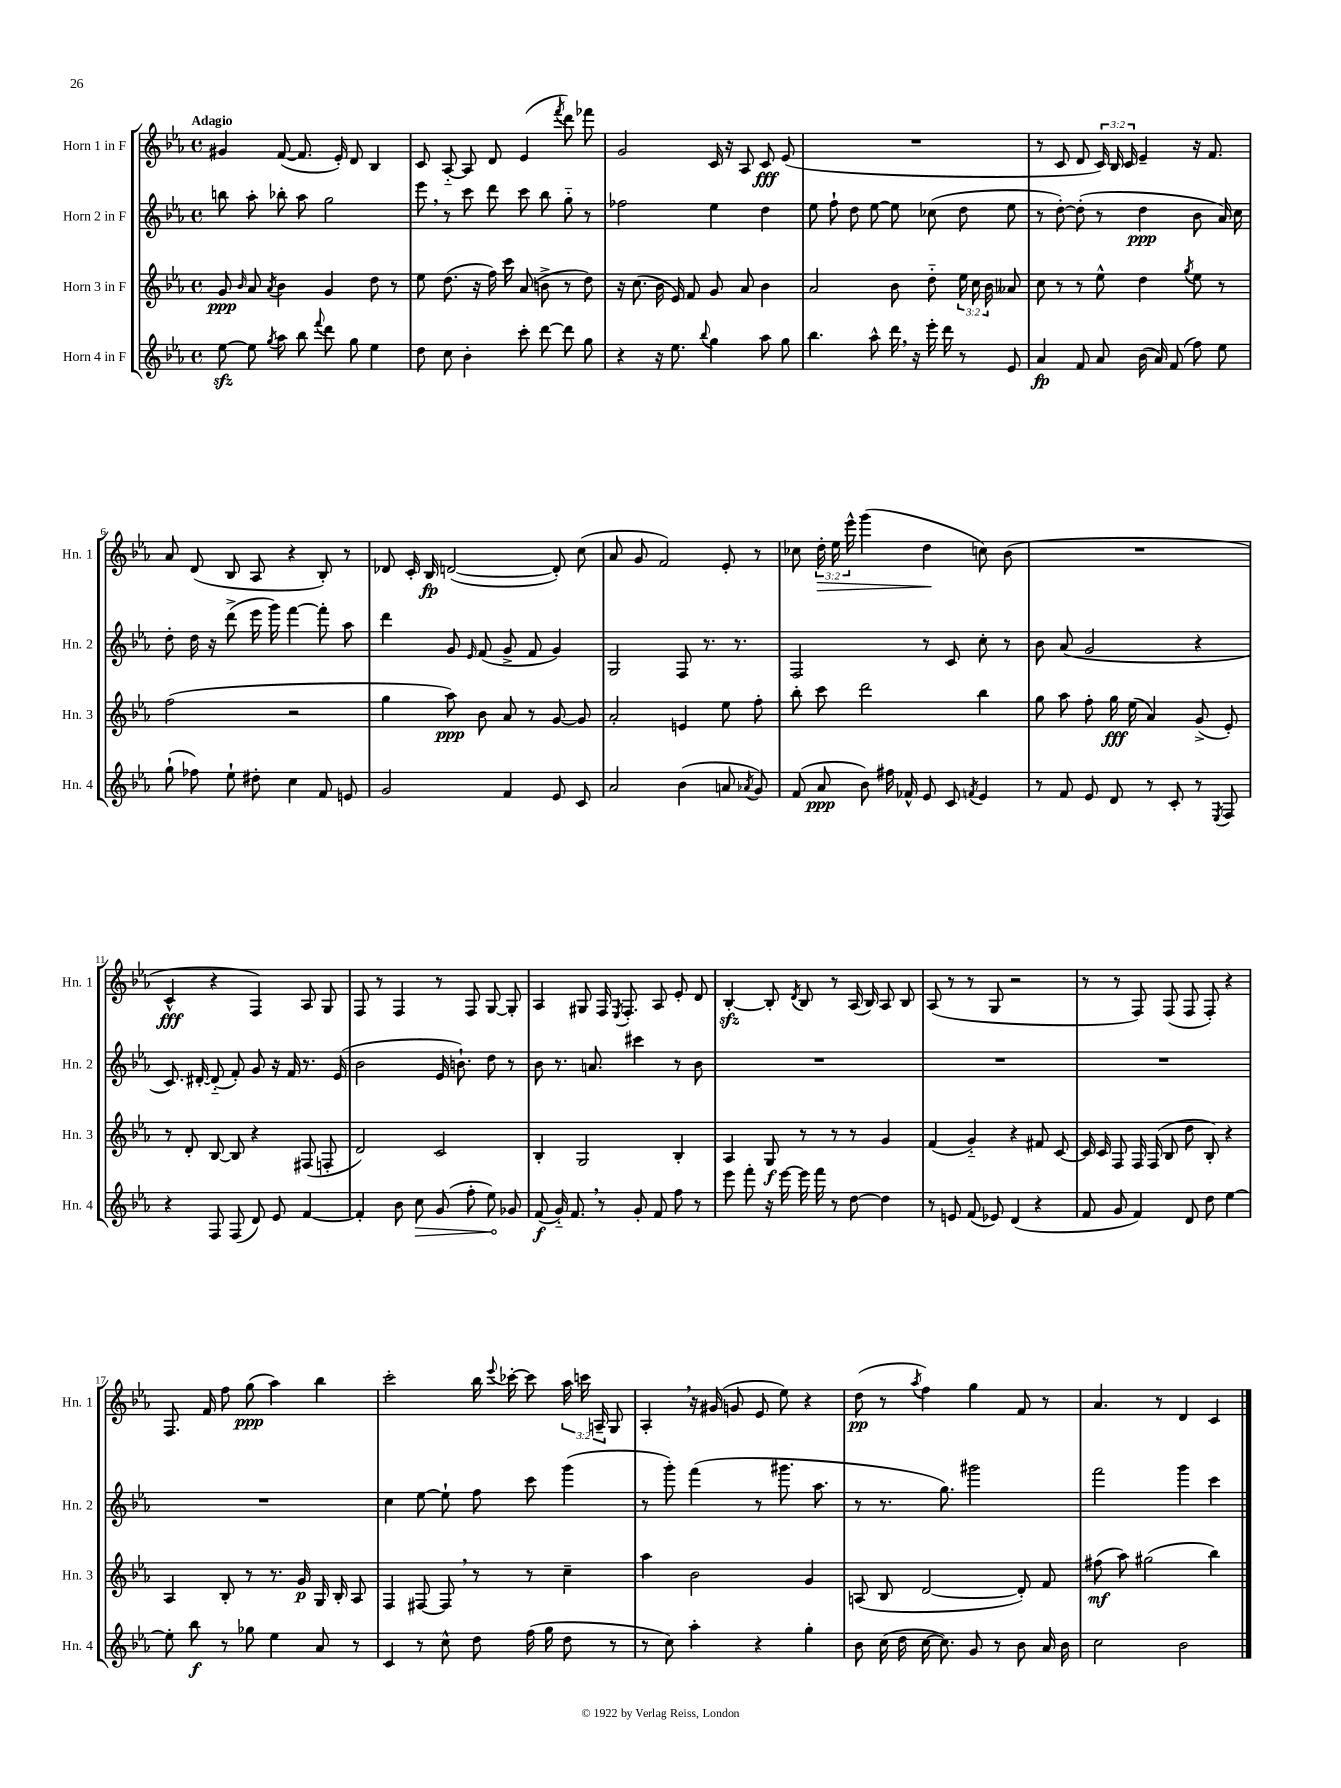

**kern	**kern	**kern	**kern
*staff4	*staff3	*staff2	*staff1
*clefG2	*clefG2	*clefG2	*clefG2
*k[b-e-a-]	*k[b-e-a-]	*k[b-e-a-]	*k[b-e-a-]
*M4/4	*M4/4	*M4/4	*M4/4
*met(c)	*met(c)	*met(c)	*met(c)
[8ee-\	8g/	8bb\	4g#/
.	16qqb-/	.	.
8ee-\]	8a-/	8aa-'\	.
8qgg/	8qa-/	.	.
8aa-\	4b-\	8bb-'\	([8f/
8bb-\	.	8aa-\	8.f/]
8qqfff/	.	.	.
8ddd\	4g/	2gg\	.
.	.	.	16e-'/)
8gg\	.	.	8d/
4ee-\	8dd\	.	4B-/
.	8r	.	.
=	=	=	=
8dd\	8ee-\	8eee-\	8c/
8cc\	(8.dd\	8r	[8A-'~/
4b-'\	.	8ccc\	8A-/]
.	16r	.	.
.	16ff\)	8ddd\	8d/
.	16ccc\	.	.
8ccc'\	(8a-/	8ccc\	(4e-/
[8ddd\	8b^\	8bb-\	.
.	.	.	8qfff/
8ddd\]	8r	8gg'~\	8ddd\)
8gg\	8dd\)	8r	8fff-\
=	=	=	=
4r	16r	2ff-\	2g/
.	(8.cc\	.	.
16r	16b-\	.	.
8.ee-\	16e-/)	.	.
.	8f/	.	.
8qqbb-/	.	.	.
4gg\	8g/	4ee-\	16c/
.	.	.	16r
.	8a-/	.	8A-/
8aa-\	4b-\	4dd\	8c/
8gg\	.	.	(8e-/
=	=	=	=
4.bb-\	2a-/	8ee-\	1r
.	.	8ff`\	.
.	.	8dd\	.
8aa-^^\	.	[8ee-\	.
16ddd\	8b-\	8ee-\]	.
16r	.	.	.
16eee-'\	8dd'~\	(8cc-\	.
16ddd\	.	.	.
8r	24ee-\	8dd\	.
.	24cc\	.	.
.	24b-\	.	.
8e-/	8a--/	8ee-\	.
=	=	=	=
4a-/	8cc\	8r	8r
.	8r	[8dd'\)	8c/
8f/	8r	(8dd'\]	8d/
8a-/	8ee-^^\	8r	24c/)
.	.	.	24B-/
.	.	.	24c/
(16b-\	4dd\	4dd\	4e-~/
16a-/)	.	.	.
(8f/	.	.	.
.	8qgg/	.	.
8ff\)	8ee-\	8b-\	16r
.	.	.	8.f/
8ee-\	8r	16a-/)	.
.	.	16cc\	.
=	=	=	=
(8gg`\	(2ff\	8dd'\	8a-/
8ff-\)	.	16dd\	(8d/
.	.	16r	.
8ee-`\	.	(8ddd^\	8B-/
8dd#'\	.	16eee-\	8A-/
.	.	16ggg\)	.
4cc\	2r	[4fff\	4r
8f/	.	8fff'\]	8B-'/)
8e/	.	8aa-\	8r
=	=	=	=
2g/	4gg\	4ddd\	8d-/
.	.	.	16c'/
.	.	.	16B-/
.	8aa-\)	8g/	([2d/
.	.	16qqe-/	.
.	8b-\	(8f/	.
4f/	8a-/	8g^/	.
.	8r	8f/	.
8e-/	[8g/	4g/)	8d'/])
8c/	8g/]	.	(8cc\
=	=	=	=
2a-/	2a-'/	2G/	8a-/
.	.	.	8g/
.	.	.	2f/)
(4b-\	4e/	8F/	.
.	.	8.r	.
8a/	8ee-\	.	8e-'/
.	.	8.r	.
8qa-/	.	.	.
8g/)	8ff'\	.	8r
=	=	=	=
(8f/	8bb-'\	2F/	8cc-\
8a-/	8ccc\	.	24dd'\
.	.	.	24ee-\
.	.	.	24eee-^^\
8b-\)	2ddd\	.	(4ggg\
16ff#\	.	.	.
16f-^^/	.	.	.
8e-/	.	8r	4dd\
8c/	.	8c/	.
8qf/	.	.	.
4e-/	4bb-\	8cc'\	8cc\)
.	.	8r	(8b-\
=	=	=	=
8r	8gg\	8b-\	1r
8f/	8aa-\	(8a-/	.
8e-/	8ff'\	2g/	.
8d/	16gg\	.	.
.	(16ee-\	.	.
8r	4a-/)	.	.
8c'/	.	.	.
8r	(8g^/	4r	.
8qE-/	.	.	.
8F/	8e-'/)	.	.
=	=	=	=
4r	8r	8.c/)	4c^^/
.	8d'/	.	.
.	.	[16d#'/	.
8F/	[8B-/	(8d#'~/]	4r
(8F/	8B-/]	8f'/)	.
8d/)	4r	8g/	4F/)
8e-/	.	16r	.
.	.	16f/	.
[4f/	(8F#/	8.r	8A-/
.	8F'/	.	8G/
.	.	(16e-/	.
=	=	=	=
4f'/]	2d/)	2b-\	8F/
.	.	.	8r
8b-\	.	.	4F/
8cc\	.	.	.
(8g/	2c/	16e-/	8r
.	.	8.b`\)	.
8ff'\	.	.	8F/
8ee-\)	.	8dd\	[8G/
8g-/	.	8r	8G'/]
=	=	=	=
(8f/	4B-'/	8b-\	4A-/
16g'~/)	.	8.r	.
8.f/	.	.	.
.	2G/	.	8G#/
.	.	8.a/	.
8r	.	.	16F/
.	.	.	8qE-/
.	.	.	8.F'/
8g'/	.	4ccc#\	.
8f/	.	.	8A-/
8ff\	4B-'/	8r	8e-'/
8r	.	8b-\	8d/
=	=	=	=
8eee-\	4A-/	1r	[4B-'/
8fff'\	.	.	.
16r	8G/	.	8B-'/]
[16eee-\	.	.	.
.	.	.	8qd/
16eee-\]	8r	.	8B-/
16fff\	.	.	.
8r	8r	.	8r
[8dd\	8r	.	(16A-/
.	.	.	16B-/)
4dd\]	4g/	.	8A-/
.	.	.	8B-/
=	=	=	=
8r	(4f/	1r	(8A-/
8e/	.	.	8r
(8f/	4g'~/)	.	8r
8e-/)	.	.	8G/
(4d/	4r	.	2r
4r	8f#/	.	.
.	[8c/	.	.
=	=	=	=
8f/	16c/]	1r	8r
.	16c/	.	.
8g/	8F/	.	8r
4f/)	16F/	.	8F/)
.	(16F/	.	.
.	8B-/	.	(8F/
8d/	8dd\	.	8F/
8dd\	8B-'/)	.	8F'/)
[4ee-\	4r	.	4r
=	=	=	=
8ee-'\]	4A-/	1r	8.F/
8bb-\	.	.	.
.	.	.	16f/
8r	8B-'/	.	8ff\
8gg-\	8r	.	(8gg\
4ee-\	8.r	.	4aa-\)
.	16g/	.	.
8a-/	16G/	.	4bb-\
.	16B-'/	.	.
8r	8A-/	.	.
=	=	=	=
4c/	4F/	4cc\	2ccc'\
8r	[8F#/	[8ee-\	.
8cc^^\	8F#/]	8ee-`\]	.
8dd\	8r	8ff\	16bb-\
.	.	.	8qqeee-/
.	.	.	[16ccc-'\
(16ff\	8r	8ccc\	8ccc-\]
16gg\	.	.	.
8dd\	4cc~\	(4ggg\	24aa-\
.	.	.	24ccc\
.	.	.	24A~/
8r	.	.	8G/
=	=	=	=
8r	4aa-\	8r	4A-'/
8cc\)	.	8ggg'\)	.
4aa-'\	2b-\	(4fff\	16r
.	.	.	(16g#/
.	.	.	8g/
4r	.	8r	8e-/
.	.	8.ggg#\	8ee-\)
4gg'\	4g/	.	4r
.	.	8.aa-\	.
=	=	=	=
8b-\	(8A/	8r	(8dd\
(16cc\	8B-/	8.r	8r
16dd\	.	.	.
.	.	.	8qaa-/
[16cc\	[2d/	.	4ff\)
8.cc\])	.	8.gg\)	.
8g/	.	2ggg#\	4gg\
8r	.	.	.
8b-\	8d'/])	.	8f/
16a-/	8f/	.	8r
16b-\	.	.	.
=	=	=	=
2cc\	(8ff#\	2fff\	4.a-/
.	8aa-\)	.	.
.	(2gg#\	.	.
.	.	.	8r
2b-\	.	4ggg\	4d/
.	4bb-\)	4ccc\	4c/
==	==	==	==
*-	*-	*-	*-
